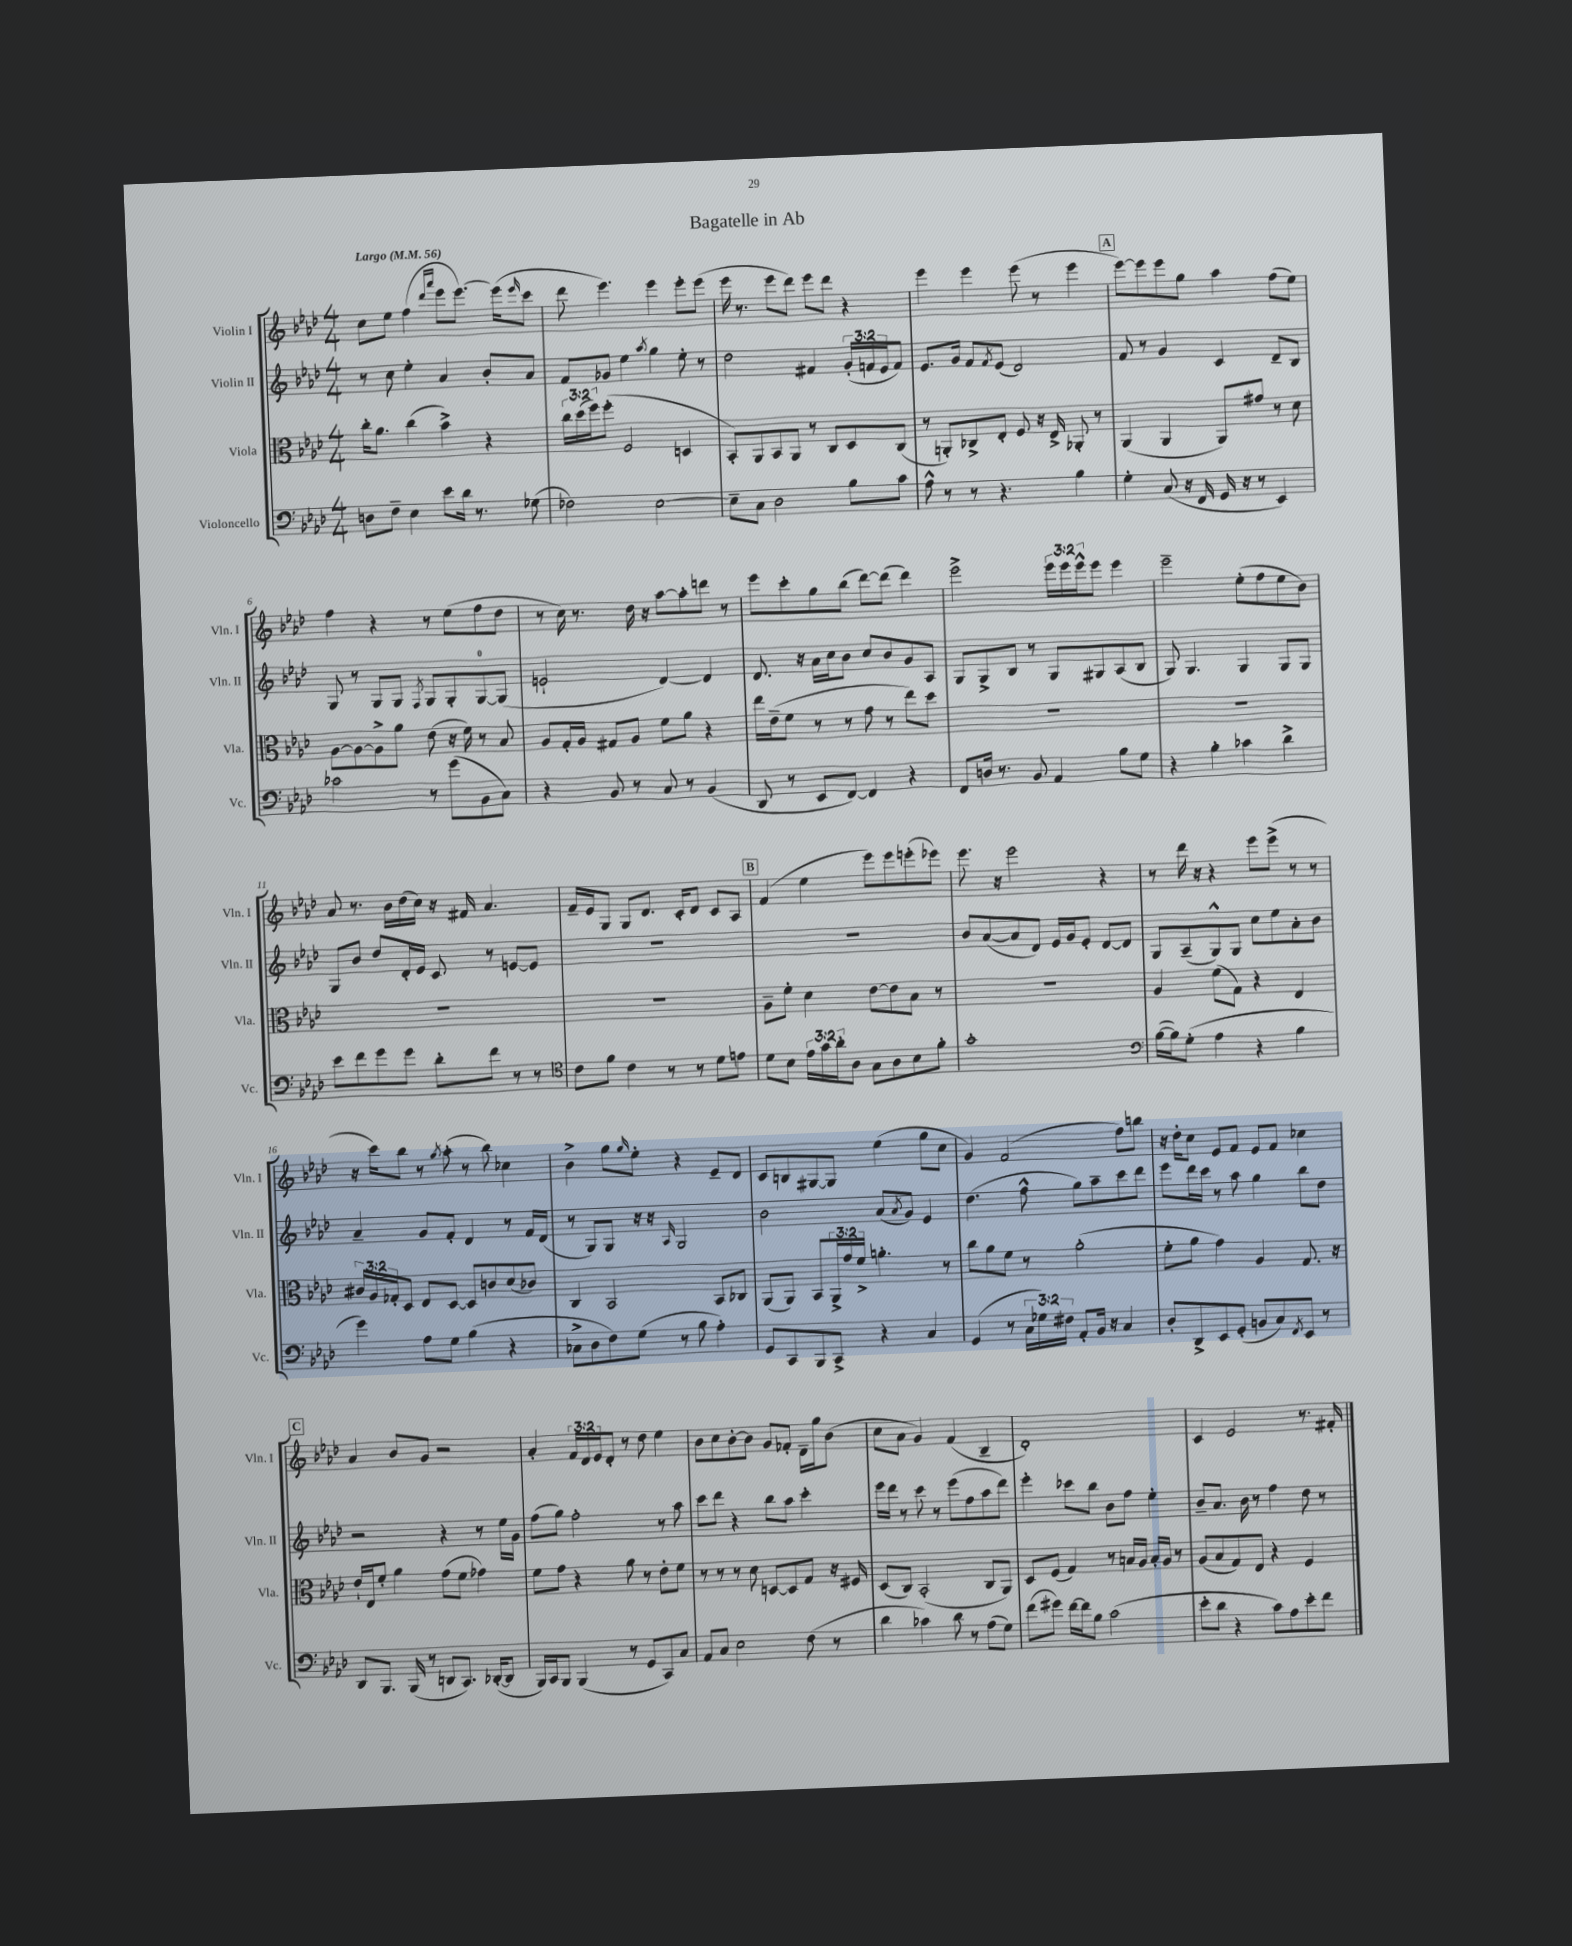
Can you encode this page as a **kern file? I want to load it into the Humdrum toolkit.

**kern	**kern	**kern	**kern
*part4	*part3	*part2	*part1
*staff4	*staff3	*staff2	*staff1
*I"Violoncello	*I"Viola	*I"Violin II	*I"Violin I
*I'Vc.	*I'Vla.	*I'Vln. II	*I'Vln. I
*clefF4	*clefC3	*clefG2	*clefG2
*k[b-e-a-d-]	*k[b-e-a-d-]	*k[b-e-a-d-]	*k[b-e-a-d-]
*M4/4	*M4/4	*M4/4	*M4/4
*MM56	*MM56	*MM56	*MM56
=1	=1	=1	=1
!	!	!	!LO:TX:a:B:t=Largo
8Dn\L	16cc'\KL	8r	8cc\L
.	8.a-\J	.	.
8F~\J	.	8cc\	8ee-\J
4E-\	(4cc\	4ee-'\	(4ff\
.	.	.	16qqddd-/LL
.	.	.	16qqaaa-/JJ
8e-\L	4b-^\)	4a-/	8eee-\L
16d-\Jk	.	.	[8.eee-\J)
8.r	.	.	.
.	4r	8b-'/L	.
.	.	.	(16eee-\KL]
.	.	.	16qqeee-/
(8G-X\	.	8a-/J	8ccc\J
=2	=2	=2	=2
2F-X\)	24cc\LL	8f/L	8ddd-\
.	(24dd-\	.	.
.	24ff\J)	.	.
.	(8ff'\J	8g-X/J	4.eee-\)
.	2F/	4ee-\	.
.	.	8qaa-/	.
[2E-\	.	4gg\	4eee-\
.	4Dn/	8ee-'\	8eee-'\L
.	.	8r	(8eee-\J
=3	=3	=3	=3
8E-~\L]	8BB-'/L)	2dd-\	16eee-\
.	.	.	8.r
8C\J	8AA-/	.	.
2D-\	8BB-/	.	8eee-\L
.	8AA-/J	.	8ddd-\J)
.	8r	4f#X/	8eee-\L
.	8C/L	.	8ddd-\J
8B-\L	8D-/	(24g'/LL	4r
.	.	24fn/	.
.	.	24e-/J	.
8c\J	(8C/J	8f/J)	.
=4	=4	=4	=4
8A-^^\	8r	8.e-/L	4eee-\
8r	8AAn'/L)	.	.
.	.	16g/Jk	.
8r	8C-X^/	8f/L	4eee-\
.	.	8qf/	.
4.r	8E-'/J	(8e-/J	.
.	8F/	2d-/)	(8eee-\
.	16r	.	8r
.	16E-^/	.	.
4B-\	8AA-X'/	.	4eee-\
.	8r	.	.
!!LO:REH:place=s1:t=A
=5	=5	=5	=5
4G'\	(4AA-/	8f/	[8eee-\L)
.	.	8r	8eee-\]
(8C/	4AA-/	4g/	8eee-\
16r	.	.	8gg\J
16FF/	.	.	.
16GG/	8AA-/L)	4c/	4aa-\
16r	.	.	.
8r	8g#X/J	.	.
4EE-/)	8r	8d-~/L	(8ff\L
.	8d-\	8B-/J	8ee-\J)
!!LO:LB:g=z
=6	=6	=6	=6
2c-X\	[8A-\L	8G/	4ff\
.	8A-\_	8r	.
.	8A-^\]	8G/L	4r
.	8a-\J	8G/J	.
.	.	8qF/	.
8r	(8e-\	8G/L	8r
(8g\L	16r	8G'/	(8ee-\L
.	16f\)	.	.
8BB-\	8r	[8G/	8ff\
8C\J)	8B-/	(8G/J]	8dd-\J
=7	=7	=7	=7
4r	8A-/L	2en`/	8r
.	16G'/L	.	16cc\)
.	16A-/JJ	.	8.r
8BB-/	8G#X/L	.	.
8r	8A-/J	.	16dd-\
.	.	.	16r
8C/	8f\L	[4d-/)	[8aa-\L
8r	8a-\J	.	8aa-'\]
(4BB-/	4r	4d-/]	8dddn\J
.	.	.	8r
=8	=8	=8	=8
8DD-/	16ee-\LL	8.d-/	8eee-\L
.	(16e-~\J	.	.
8r	8f\J	.	8ccc'\
.	.	16r	.
8EE-/L	8r	16a-\LL	8gg\
.	.	16cc\J	.
[8FF/J)	8r	8b-\J	(8bb-\J
4FF/]	8g\	8cc/L	[8ddd-\L)
.	8r	8b-/	(8ddd-\J]
4r	8ee-\L)	8g/	4ddd-\)
.	8dd-\J	8A-/J	.
=9	=9	=9	=9
8FF/L	1r	8G/L	2eee-^\
16Dn/Jk	.	8G^/	.
8.r	.	.	.
.	.	8B-/J	.
8BB-/	.	8r	.
4AA-/	.	8G/L	24eee-\LL
.	.	.	24eee-\
.	.	.	24eee-^^\J
.	.	8G#X/	8eee-\J
8B-\L	.	(8A-/	4eee-\
8G\J	.	8B-/J	.
=10	=10	=10	=10
4r	1r	8G/)	2eee-~\
.	.	4.G/	.
4B-'\	.	.	.
4c-X\	.	4G/	(8ee-'\L
.	.	.	8ff\
4d-^\	.	8G/L	8ee-\
.	.	8G/J	8b-\J)
!!LO:LB:g=z
=11	=11	=11	=11
8e-\L	1r	8G/L	8a-/
8f\	.	8b-/J	8.r
8g\	.	8dd-/L	.
.	.	.	16b-\LL
8g\J	.	16d-'/L	(16dd-\
.	.	16e-/JJ	16cc\JJ)
8d-'\L	.	8c/	16r
.	.	.	16f#X/
8f\J	.	8r	4.a-/
8r	.	[8en/L	.
8r	.	8e/J]	.
=12	=12	=12	=12
*clefC4	*	*	*
8c\L	1r	1r	16f~/LL
.	.	.	16e-/J
8f\J	.	.	8G/J
4c\	.	.	8G/L
.	.	.	8.d-/J
8r	.	.	.
.	.	.	16c'/KL
8r	.	.	8d-/J
8d-\L	.	.	8c/L
8en\J	.	.	8A-/J
!!LO:REH:place=s1:t=B
=13	=13	=13	=13
8d-\L	8A-~\L	1r	(4f/
8B-\J	8f'\J	.	.
24e-\LL	4d-\	.	4ee-\
24g\	.	.	.
24a-'\J	.	.	.
8A-\J	.	.	.
8G\L	[8e-\L	.	8eee-\L)
8A-\	8e-\]	.	8eee-\
8B-\	8B-\J	.	(8eeen'\
8f'\J	8r	.	8eee-X\J)
=14	=14	=14	=14
1g'	1r	8b-/L	8.eee-\
.	.	([8a-/	.
.	.	.	16r
.	.	8a-/]	2eee-\
.	.	8d-/J)	.
.	.	16e-/LL	.
.	.	16g/J	.
.	.	8e-'/J	.
.	.	[8d-/L	4r
.	.	8d-/J]	.
=15	=15	=15	=15
*clefF4	*	*	*
([16B-\LL	4A-/	8G/L	8r
16B-\J])	.	.	.
(8G'\J	.	(8A-~/	16ddd-\
.	.	.	16r
4A-\	(8f\L	8G^^/)	4r
.	8G\J)	8G/J	.
4r	4r	8cc\L	8eee-\L
.	.	8ee-\	(8eee-^\J
4B-\	4E-/	8a-'\	8r
.	.	8b-\J	8r
!!LO:LB:g=z
=16	=16	=16	=16
4g\)	24c#X/LL	4a-~/	16r
.	24A-/	.	.
.	.	.	16ccc\KL)
.	24G-X'/J	.	.
.	8D-/J	.	8bb-\J
8A-\L	8E-/L	8g/L	8r
.	.	.	8qgg/
8G\J	[8D-/J	8f'/J	(8aa-'\
(4B-\	8D-/L]	4d-/	8r
.	8cn/	.	8bb-\)
4r	(8d-/	8r	4cc-X\
.	8c-X/J)	16f/LL	.
.	.	(16d-/JJ	.
=17	=17	=17	=17
8C-X^\L	4C/	8r	4b-^\
8D-\	.	8G/L)	.
8F\)	2BB-/	8G/J	8gg\L
.	.	.	16qqgg/
(8G\J	.	16r	8ee-'\J
.	.	16r	.
.	.	16qqA-/	.
8r	.	2G/	4r
8B-\	.	.	.
4A-'\)	8BB-/L	.	8e-~/L
.	8C-X/J	.	8d-/J
=18	=18	=18	=18
8GG/L	(8AA-/L	2b-\	8c/L
8CC/	8AA-/J)	.	8Bn/
8BBB-/	8BB-/L	.	[8G#X/
8CC^/J	24AA-^/L	.	8G#/J]
.	24g/	.	.
.	24f^/JJ	.	.
4r	4.an'\	(8a-/L	(4ee-\
.	.	8qa-/	.
.	.	8g/J)	.
4C/	.	4e-/	8gg\L
.	8r	.	8cc\J
=19	=19	=19	=19
(4GG/	8cc\L	(4.dd-\	4g/)
.	8a-\	.	.
8r	8f\J	.	(2f/
24C\LL	8r	8ff^^\	.
24G-X\)	.	.	.
24F#X\JJ	.	.	.
8AA-'/L	(2a-'\	8gg\L)	.
16BB-/Jk	.	8aa-~\	.
16r	.	.	.
4C/	.	8ccc\	8ff\L)
.	.	8ddd-\J	8bbn\J
=20	=20	=20	=20
8D-'/L	8f'\L	8eee-\L	16r
.	.	.	16dd-'\KL
8DD-^/	8a-\J	16ddd-\L	8cc\J
.	.	16ccc\JJ	.
8EE-/	4g\)	8r	8e-/L
(8GG'/J	.	8aa-\	8f/J
8BBn/L	4A-/	4gg\	8e-/L
8C/)	.	.	8f/J
8qFF/	.	.	.
8EE-/J	8.G/	8bb-\L	4cc-X\
8r	.	8dd-\J	.
.	16r	.	.
!!LO:LB:g=z
!!LO:REH:place=s1:t=C
=21	=21	=21	=21
8DD-/L	16e-`/LL	2r	4a-/
.	16E-/J	.	.
8.BBB-/J	8f'/J	.	.
.	4a-\	.	8b-/L
(16BBB-/	.	.	.
8r	.	.	8g/J
8DDn/L	(8g\L	4r	2r
8.CC/J)	8f\J	.	.
.	4g-X\)	8r	.
([16DD-X'/KL	.	.	.
8DD-/J]	.	16ee-\LL	.
.	.	16g\JJ	.
=22	=22	=22	=22
16BBB-/LL)	8f\L	(8ff\L	4a-'/
16CC/J	.	.	.
8BBB-/J	8g\J	8gg\J)	.
(4BBB-/	4r	2ff'\	24f/LL
.	.	.	24d-/
.	.	.	24e-/J
.	.	.	8d-'/J
8r	8a-\	.	8r
8GG/L	8r	.	8dd-\
8CC/)	8e-'\L	8r	4ee-\
8C/J	8f\J	8aa-\	.
=23	=23	=23	=23
8AA-/L	8r	8ccc\L	8b-\L
8C/J	8r	8ddd-\J	8cc\
2E-\	8r	4r	[8b-'\
.	8d-\	.	8b-\J]
.	[8Dn/L	8bb-\L	8g/L
.	8D/]	8aa-\J	8f-X'/J
(8F\	8G/J	4ccc'\	16d-~\LL
.	.	.	16gg\J
8r	16r	.	(8b-\J
.	16F#X/	.	.
=24	=24	=24	=24
4d-\	(8D-/L	16eee-\LL	8cc\L
.	.	16ddd-\JJ	.
.	8C/J)	8r	8a-\J
4c-X\)	(2BB-'/	8ccc\	4g/)
.	.	8r	.
8d-\	.	(8eee-\L	(4f/
8r	.	8ff\	.
(8A-\L	8C/L	8aa-\	4B-~/
8G\J)	8AA-/J)	8ddd-\J)	.
=25	=25	=25	=25
(8f\L	8D-/L	4eee-'\	1d-')
8g#X\J)	(8F/J	.	.
[16f\LL	4G/)	8ccc-X\L	.
16f\J]	.	.	.
8B-\J	.	8bb-\J	.
(2c\	8r	8b-\L	.
.	16Bn/LL	8ff\J	.
.	16A-/JJ	.	.
.	16B'/LL	4ee-'\	.
.	16A-/JJ	.	.
.	8r	.	.
=26	=26	=26	=26
8e-'\L	(8A-/L	8b-~/L	4c/
8d-\J	8B-/	8.a-/J	.
4r	8G/)	.	2e-/
.	.	16b-\	.
.	8E-/J	8r	.
8c\L)	4r	4ff\	.
8A-\	.	.	.
8e-'\	4F/	8dd-\	8.r
8f\J	.	8r	.
.	.	.	16f#X'/
==	==	==	==
*-	*-	*-	*-
